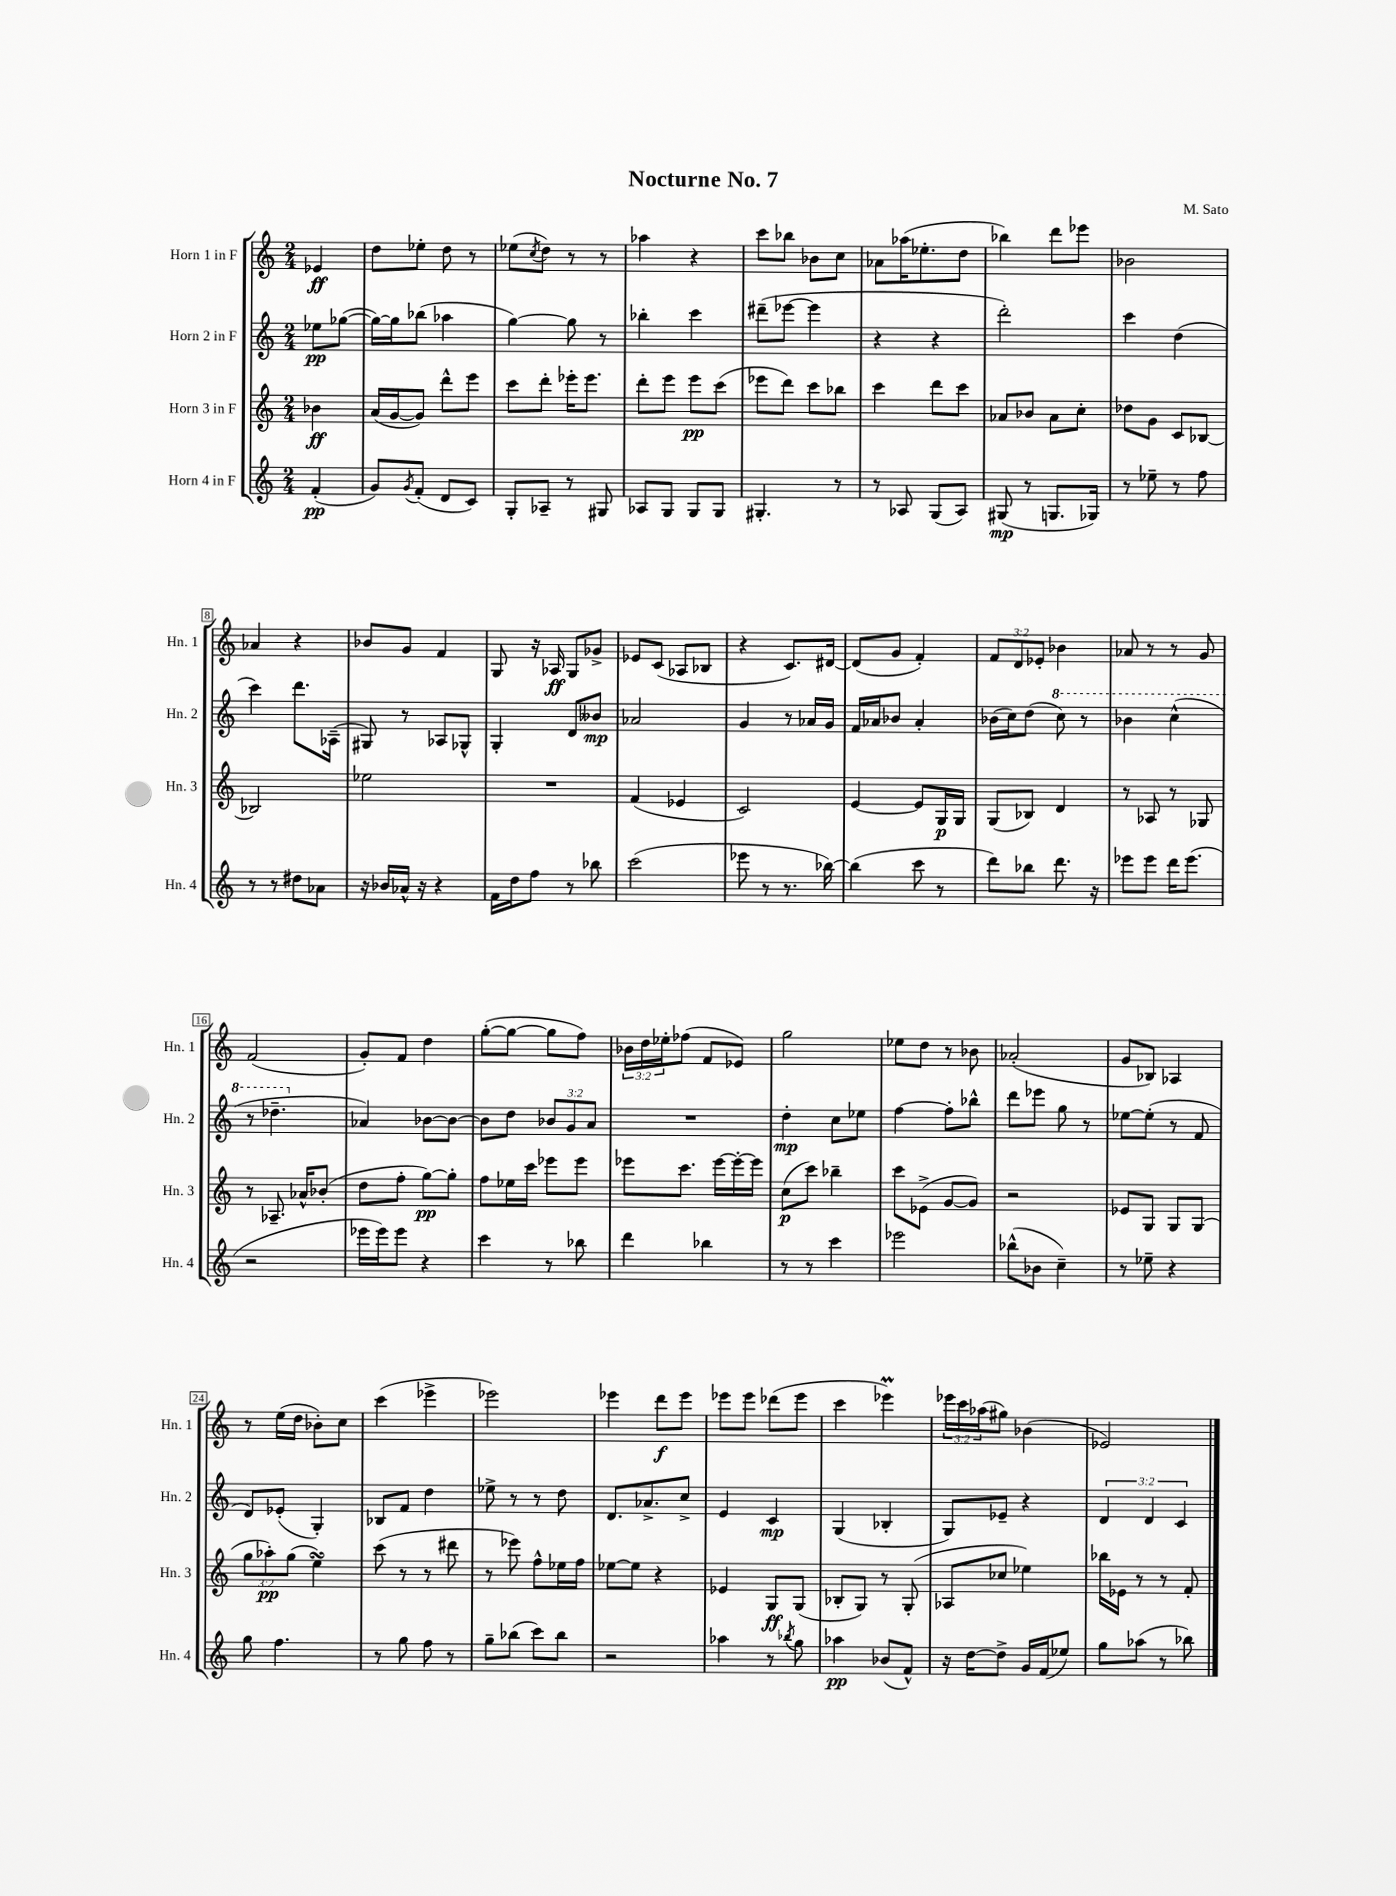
\header { title = "Nocturne No. 7" composer = "M. Sato" }
<<
\new StaffGroup <<
\new Staff = "s0" \with { instrumentName = "Horn 1 in F" shortInstrumentName = "Hn. 1" } {
    \clef treble \key c \major \numericTimeSignature \time 2/4 \override Staff.TupletNumber.text = #tuplet-number::calc-fraction-text \partial 4
    ees'4\ff |
    d''8 ees''8-. d''8 r8 |
    ees''8( \acciaccatura { c''8 } d''8) r8 r8 |
    aes''4 r4 |
    c'''8 bes''8 bes'8 c''8 |
    aes'8 aes''16( ees''8.-. d''8 |
    bes''4) d'''8 ees'''8 |
    bes'2 |
    aes'4 r4 |
    bes'8 g'8 f'4 |
    g8 r16 aes16\ff g8 ges'8-> |
    ees'8 c'8( aes8 bes8 |
    r4 c'8.) dis'16~ |
    dis'8( g'8 f'4-.) |
    \tuplet 3/2 { f'8 d'8 ees'8-. } bes'4 |
    aes'8 r8 r8 g'8 |
    f'2( |
    g'8-.) f'8 d''4 |
    g''8~-.( g''8~ g''8 f''8) |
    \tuplet 3/2 { bes'16 d''16 ees''16-. } fes''8( f'8 ees'8) |
    g''2 |
    ees''8 d''8 r8 bes'8 |
    aes'2-.( |
    g'8 bes8) aes4 |
    r8 e''16( d''16 bes'8-.) c''8 |
    c'''4( ees'''4-> |
    ees'''2) |
    ees'''4 d'''8\f ees'''8 |
    ees'''8 ees'''8 des'''8( ees'''8 |
    c'''4 ees'''4\prall) |
    \tuplet 3/2 { ees'''16 c'''16 aes''16( } gis''8) bes'4( |
    ees'2) \bar "|." |
}
\new Staff = "s1" \with { instrumentName = "Horn 2 in F" shortInstrumentName = "Hn. 2" } {
    \clef treble \key c \major \numericTimeSignature \time 2/4 \override Staff.TupletNumber.text = #tuplet-number::calc-fraction-text \partial 4
    ees''8\pp ges''8~( |
    ges''16~) ges''16 bes''8( aes''4 |
    g''4~) g''8 r8 |
    bes''4-. c'''4 |
    dis'''8--( ees'''8~ ees'''4 |
    r4 r4 |
    d'''2-.) |
    c'''4 d''4( |
    c'''4) d'''8. aes16--( |
    gis8) r8 aes8 ges8-^ |
    g4-. d'8 beses'8\mp |
    aes'2 |
    g'4 r8 aes'16 g'16 |
    f'16 aes'16 bes'8 aes'4-. |
    bes'16( c''16) d''8( \ottava #1 c'''8) r8 |
    bes''4 c'''4-^( |
    r8 des'''4.-- \ottava #0 |
    aes'4) bes'8~ bes'8~ |
    bes'8 d''8 \tuplet 3/2 { bes'8 g'8 a'8 } |
    R2 |
    d''4-.\mp c''8 ees''8 |
    f''4~ f''8-. bes''8-^ |
    d'''8 ees'''8 g''8 r8 |
    ees''8~ ees''8-.( r8 f'8 |
    d'8) ees'8-.( g4-.) |
    bes8 f'8 d''4 |
    ees''8-> r8 r8 d''8 |
    d'8. aes'8.-> c''8-> |
    e'4 c'4\mp |
    g4( bes4-. |
    g8) ees'8-- r4 |
    \tuplet 3/2 { d'4 d'4 c'4 } \bar "|." |
}
\new Staff = "s2" \with { instrumentName = "Horn 3 in F" shortInstrumentName = "Hn. 3" } {
    \clef treble \key c \major \numericTimeSignature \time 2/4 \override Staff.TupletNumber.text = #tuplet-number::calc-fraction-text \partial 4
    bes'4\ff |
    a'16( g'16~ g'8) d'''8-^ e'''8 |
    c'''8 d'''8-. ees'''16-. ees'''8. |
    d'''8-. e'''8 e'''8\pp c'''8( |
    ees'''8 d'''8) c'''8 bes''8 |
    c'''4 d'''8 c'''8 |
    aes'8 bes'8 aes'8 c''8-. |
    des''8 g'8 c'8 bes8~ |
    bes2 |
    ees''2 |
    R2 |
    f'4( ees'4 |
    c'2) |
    e'4~ e'8 g16\p g16 |
    g8( bes8) d'4 |
    r8 aes8 r8 ges8 |
    r8 aes8.-- aes'16-^ bes'8-.( |
    d''8 f''8-. g''8~\pp) g''8-. |
    f''8 ees''16 c'''16 ees'''8 ees'''8 |
    ees'''8 c'''8. ees'''16~ ees'''16~-. ees'''16 |
    c''8\p( c'''8) bes''4-- |
    c'''8 ees'8->( g'8~ g'8) |
    r2 |
    ees'8 g8 g8 g8( |
    \tuplet 3/2 { g''8 aes''8-.\pp) g''8( } e''4\turn) |
    c'''8( r8 r8 dis'''8 |
    r8 ees'''8) f''8-^ ees''16 f''16 |
    ees''8~ ees''8 r4 |
    ees'4 g8\ff g8( |
    bes8-. g8) r8 g8-.( |
    aes8 ces''8 ees''4) |
    bes''16 ees'16 r8 r8 f'8-. \bar "|." |
}
\new Staff = "s3" \with { instrumentName = "Horn 4 in F" shortInstrumentName = "Hn. 4" } {
    \clef treble \key c \major \numericTimeSignature \time 2/4 \partial 4
    f'4-.\pp( |
    g'8) \acciaccatura { g'8 } f'8-.( d'8 c'8) |
    g8-. aes8-- r8 gis8 |
    aes8 g8 g8 g8 |
    gis4.-. r8 |
    r8 aes8 g8( aes8) |
    gis8\mp( r8 g8. ges16) |
    r8 ees''8-- r8 f''8 |
    r8 r8 dis''8 aes'8 |
    r16 bes'16 aes'16-^ r16 r4 |
    f'16 d''16 f''8 r8 bes''8 |
    c'''2( |
    ees'''8 r8 r8. bes''16~) |
    bes''4( c'''8 r8 |
    d'''8) bes''8 d'''8. r16 |
    ees'''8 ees'''8 d'''16 ees'''8.( |
    r2 |
    ees'''16 ees'''16) ees'''8 r4 |
    c'''4 r8 bes''8 |
    d'''4 bes''4 |
    r8 r8 c'''4 |
    ees'''2 |
    bes''8-^( bes'8 c''4--) |
    r8 ees''8-- r4 |
    g''8 f''4. |
    r8 g''8 f''8 r8 |
    g''8-- bes''8( c'''8) bes''8 |
    r2 |
    aes''4 r8 \acciaccatura { bes''8 } g''8 |
    aes''4\pp bes'8( f'8-^) |
    r16 d''16~ d''8-> g'16 f'16( ees''8) |
    g''8 aes''8( r8 bes''8) \bar "|." |
}
>>
>>
\layout { \context { \Score \override BarNumber.stencil = #(make-stencil-boxer 0.1 0.3 ly:text-interface::print) } }
